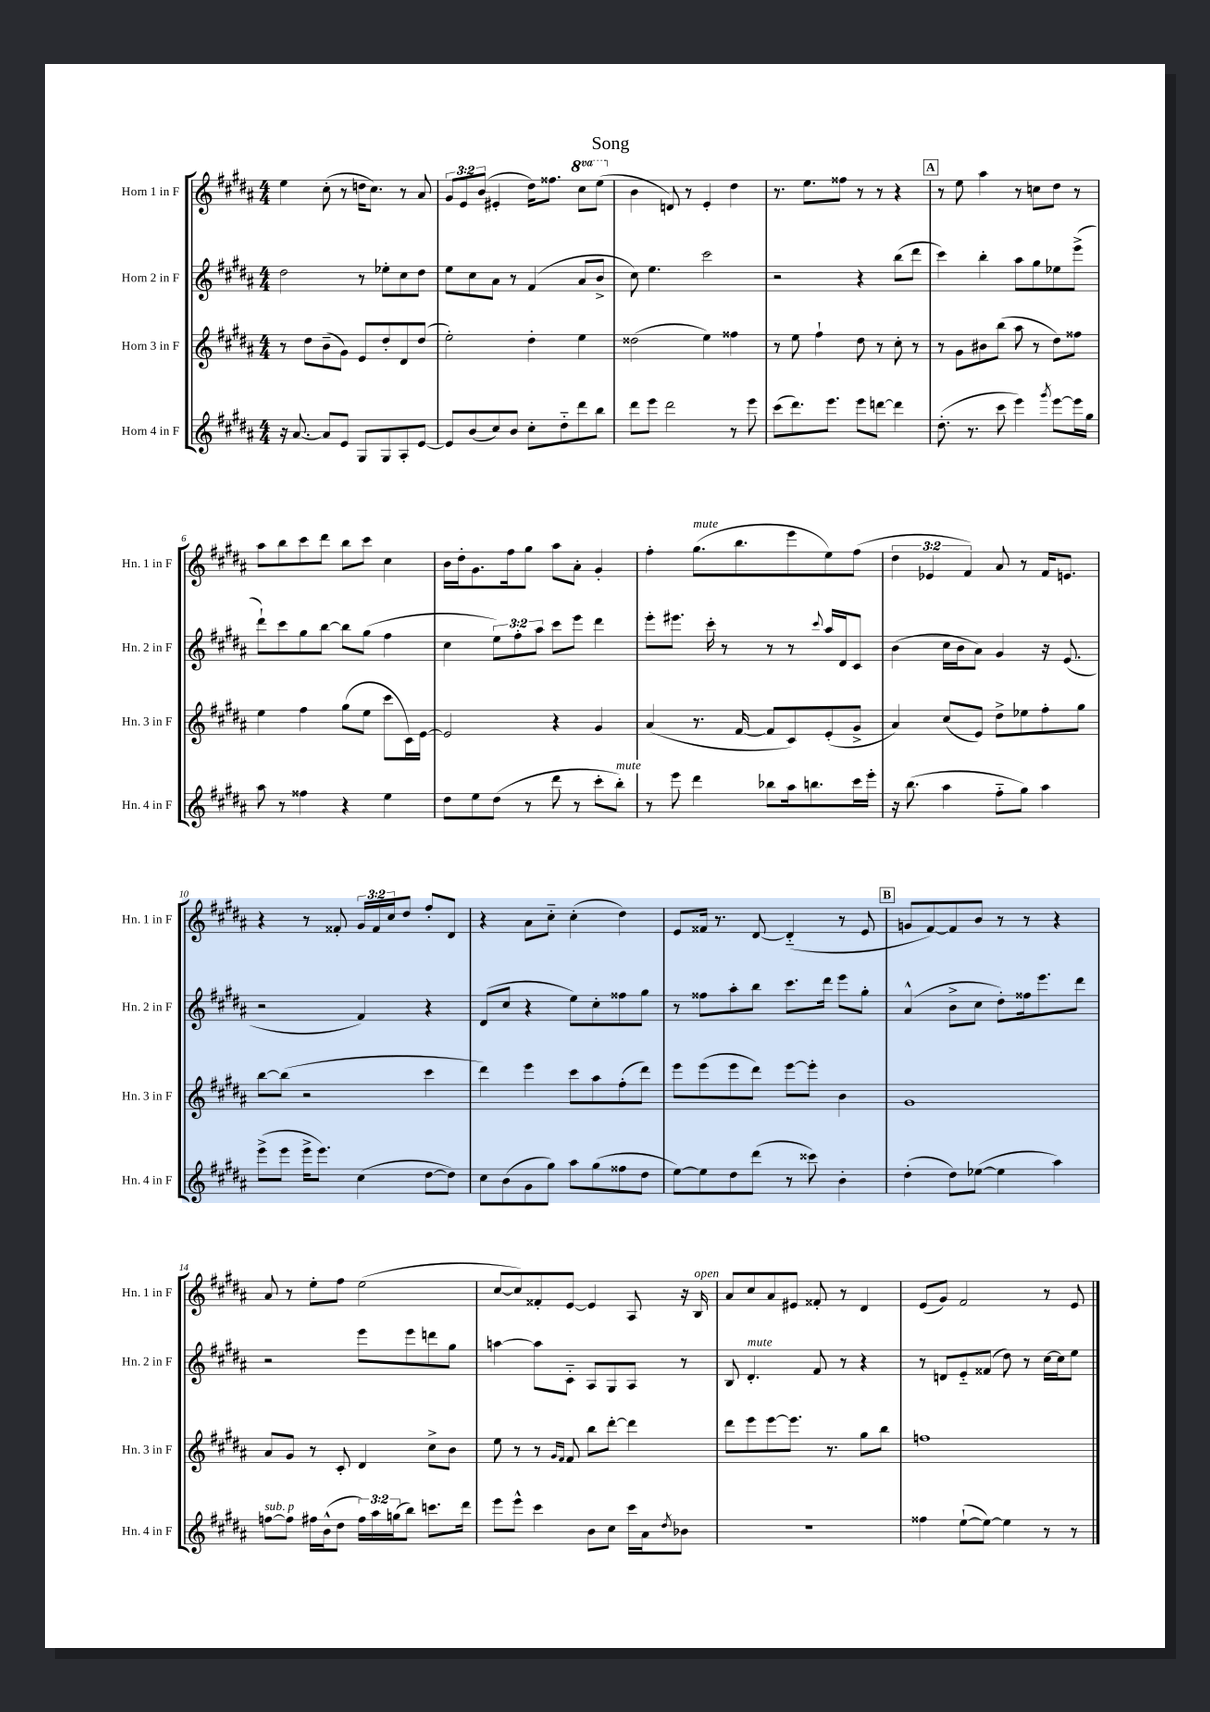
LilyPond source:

\header { title = "Song" }
<<
\new StaffGroup <<
\new Staff = "s0" \with { instrumentName = "Horn 1 in F" shortInstrumentName = "Hn. 1 in F" } {
    \clef treble \key b \major \numericTimeSignature \time 4/4 \override Staff.TupletNumber.text = #tuplet-number::calc-fraction-text \set Staff.ottavationMarkups = #ottavation-simple-ordinals
    e''4 cis''8-.( r8 d''16 cis''8.) r8 ais'8 |
    \tuplet 3/2 { gis'8 e'8 b'8( } eis'4-. dis''16) fisis''8. \ottava #1 cis'''8 e'''8( \ottava #0 |
    b'4 d'8) r8 e'4-. dis''4 |
    r8. e''8. fisis''8 r8 r8 r4 |
    \mark \markup { \box "A" } r8 e''8 ais''4 r8 c''8 dis''8 r8 |
    ais''8 b''8 cis'''8 dis'''8 b''8 cis'''8 cis''4 |
    b'16 dis''16-. gis'8. fis''16 gis''8 ais''8 ais'8-. gis'4-. |
    fis''4-. gis''8.^\markup { \italic "mute" }( b''8. e'''8 e''8) fis''8( |
    \tuplet 3/2 { dis''4 ees'4 fis'4) } ais'8 r8 fis'16 e'8. |
    r4 r8 fisis'8-. \tuplet 3/2 { gis'16 fisis'16 cis''16 } dis''8 fis''8-. dis'8 |
    r4 ais'8 cis''8-_ cis''4-.( dis''4) |
    e'8 fisis'16 r8. dis'8~ dis'4-_( r8 e'8 |
    \mark \markup { \box "B" } g'8 fis'8~) fis'8 b'8 r8 r8 r4 |
    ais'8 r8 e''8-. fis''8 e''2( |
    cis''8~ cis''8) fisis'8-. e'8~ e'4 ais8 r16 b16^\markup { \italic "open" } |
    ais'8 cis''8 ais'8 eis'8 fisis'8-. r8 dis'4 |
    e'8( gis'8) fis'2 r8 e'8 \bar "|." |
}
\new Staff = "s1" \with { instrumentName = "Horn 2 in F" shortInstrumentName = "Hn. 2 in F" } {
    \clef treble \key b \major \numericTimeSignature \time 4/4 \override Staff.TupletNumber.text = #tuplet-number::calc-fraction-text
    dis''2 r8 ees''8-. cis''8 dis''8 |
    e''8 cis''8 ais'8 r8 fis'4( ais'8 b'8-> |
    cis''8) e''4. cis'''2 |
    r2 r4 b''8( dis'''8 |
    \mark \markup { \box "A" } cis'''4) b''4-. ais''8 gis''8 ees''8 e'''8->( |
    dis'''8-!) cis'''8 gis''8 b''8~ b''8 gis''8( fis''4 |
    cis''4 \tuplet 3/2 { e''8) fis''8-. ais''8 } cis'''8 e'''8 dis'''4 |
    e'''8-. eis'''8. cis'''16-. r8 r8 r8 \appoggiatura { cis'''8 } ais''16 dis'16 cis'8 |
    b'4( cis''16 b'16 ais'8) gis'4 r16 e'8.( |
    r2 fis'4) r4 |
    dis'8( cis''8 r4 e''8) cis''8-. fisis''8 gis''8 |
    r8 fisis''8 ais''8-. b''8 cis'''8. dis'''16 e'''8 gis''8-. |
    \mark \markup { \box "B" } ais'4-^( b'8-> cis''8 dis''8-.) fisis''16 e'''8. dis'''8 |
    r2 e'''8 e'''8 d'''8 gis''8 |
    a''4~ a''8 cis'8-_ ais8 gis8 ais8 r8 |
    b8 dis'4.-.^\markup { \italic "mute" } fis'8 r8 r4 |
    r8 d'8 e'8-_ fisis'8( dis''8) r8 cis''16~ cis''16 e''8 \bar "|." |
}
\new Staff = "s2" \with { instrumentName = "Horn 3 in F" shortInstrumentName = "Hn. 3 in F" } {
    \clef treble \key b \major \numericTimeSignature \time 4/4
    r8 dis''8 b'8--( gis'8) e'8 dis''8-. dis'8 dis''8( |
    e''2-.) dis''4-. e''4 |
    disis''2( e''4) fisis''4 |
    r8 e''8 fis''4-! dis''8 r8 cis''8-. r8 |
    \mark \markup { \box "A" } r8 gis'8 bis'8 b''8( ais''8 r8 dis''8) fisis''8 |
    e''4 fis''4 gis''8( e''8 cis'''8 cis'16) e'16~ |
    e'2 r4 gis'4 |
    ais'4( r8. fis'16~ fis'8 cis'8) e'8-.( gis'8-> |
    ais'4) cis''8( e'8) dis''8-> ees''8 fis''8-. gis''8 |
    b''8~ b''8( r2 cis'''4 |
    dis'''4) e'''4 cis'''8 ais''8 fis''8-.( dis'''8) |
    e'''8 e'''8( e'''8 dis'''8) e'''8~ e'''8-. b'4 |
    \mark \markup { \box "B" } gis'1 |
    ais'8 gis'8 r8 cis'8-. dis'4 cis''8-> b'8 |
    e''8 r8 r8 \grace { gis'16 fis'16 } fis'8 b''8 dis'''8~-. dis'''4 |
    dis'''8 e'''8 e'''8~ e'''8. r8. gis''8 b''8 |
    f''1 \bar "|." |
}
\new Staff = "s3" \with { instrumentName = "Horn 4 in F" shortInstrumentName = "Hn. 4 in F" } {
    \clef treble \key b \major \numericTimeSignature \time 4/4 \override Staff.TupletNumber.text = #tuplet-number::calc-fraction-text
    r16 ais'8.~ ais'8 e'8 gis8 gis8 ais8-. e'8~ |
    e'8 b'8( cis''8) b'8 cis''8-. dis''8-_ dis'''8 b''8 |
    dis'''8 e'''8 dis'''2 r8 e'''8 |
    cis'''8( dis'''8.) e'''8. e'''8 d'''8~ d'''4 |
    \mark \markup { \box "A" } dis''8.-.( r8. cis'''8 e'''4) \acciaccatura { gis'''8 } e'''8~ e'''16 gis''16 |
    ais''8 r8 fisis''4 r4 e''4 |
    dis''8 e''8 dis''8( r8 dis'''8 r8 cis'''8-. b''8-.^\markup { \italic "mute" }) |
    r8 e'''8 dis'''4 bes''8 ais''16 b''8. cis'''16 e'''16-. |
    r16 b''8.( ais''4 fis''8-_ gis''8) ais''4 |
    e'''8->( e'''8 e'''16-> e'''8.) cis''4( dis''8~ dis''8) |
    cis''8 b'8( gis'8 gis''8) ais''8 gis''8( fisis''8 dis''8 |
    e''8~) e''8 dis''8 dis'''8( r8 cisis'''8) b'4-. |
    \mark \markup { \box "B" } dis''4-.( dis''8) ees''8~( ees''4 ais''4) |
    f''8~^\markup { \italic "sub. p" } f''8 fis''16 b'16-^( dis''8 \tuplet 3/2 { fis''16) ais''16 g''16( } b''8) c'''8. dis'''16 |
    e'''8 e'''8-^ cis'''4 b'8 cis''8 cis'''16 ais'16 \acciaccatura { dis''8 } bes'8 |
    R1 |
    fisis''4 e''8~-!( e''8~) e''4 r8 r8 \bar "|." |
}
>>
>>
